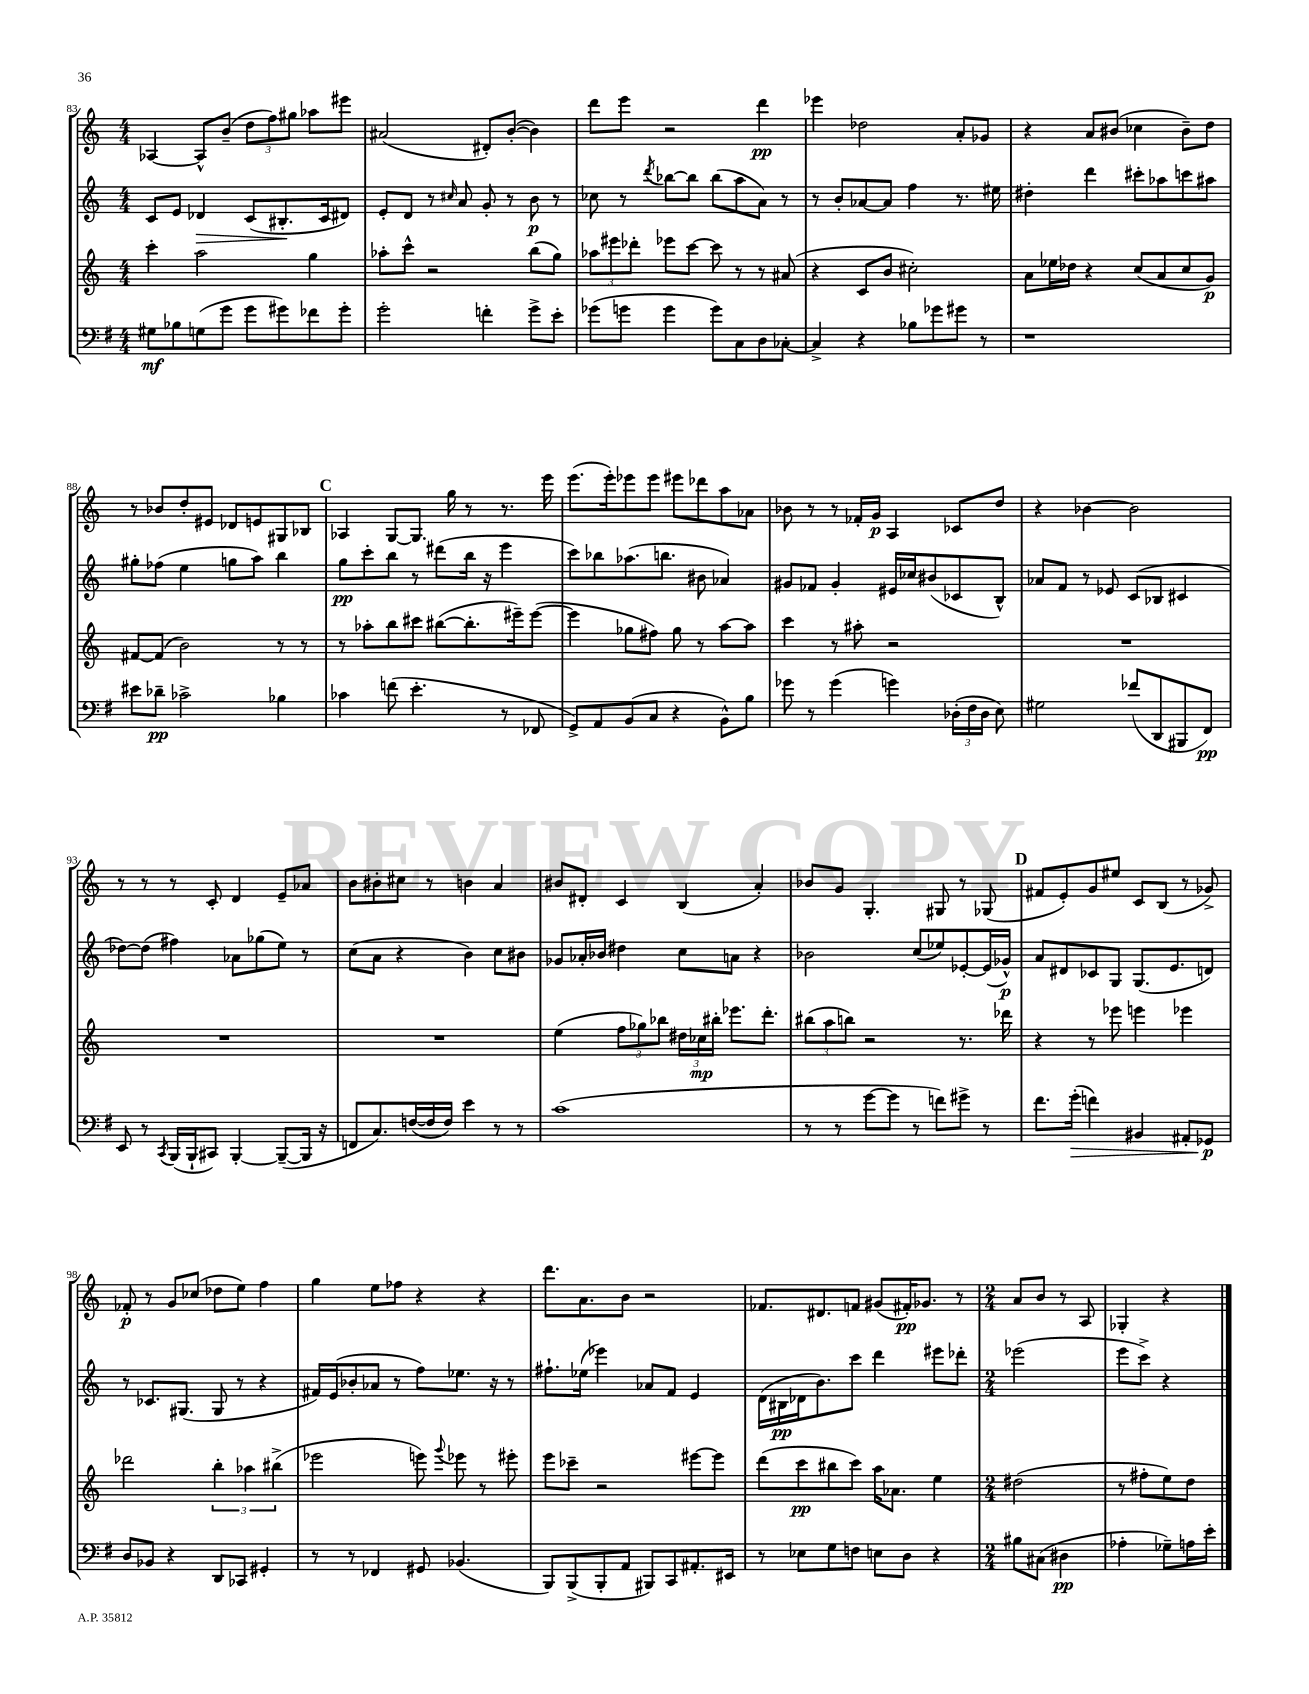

**kern	**kern	**kern	**kern
*staff4	*staff3	*staff2	*staff1
*clefF4	*clefG2	*clefG2	*clefG2
*k[f#]	*k[]	*k[]	*k[]
*M4/4	*M4/4	*M4/4	*M4/4
8G#	4ccc'	8c	[4A-
8B-	.	8e	.
(8G	2aa	4d-	8A-^^]
8g	.	.	(8b~
8g	.	(8c	12dd
.	.	.	12ff)
8g#)	.	8.B#'	.
.	.	.	12gg#
8f-	4gg	.	8aa-
.	.	16c	.
8g#'	.	8d#)	8eee#
=	=	=	=
2g'	8aa-'	8e'	(2a#
.	8ccc^^	8d	.
.	2r	8r	.
.	.	16qqcc#	.
.	.	8a	.
4f'	.	8g'	8d#')
.	.	8r	([8b'
8g^	(8bb	8b	4b])
8e'	8gg)	8r	.
=	=	=	=
(8g-	12aa-	8cc-	8ddd
.	12eee#	.	.
8g	.	8r	8eee
.	12ddd-'	.	.
.	.	8qddd	.
4g	8eee-	[8bb-	2r
.	[8ccc	8bb-]	.
8g)	8ccc]	(8bb-	.
8C	8r	8aa	.
8D	8r	8a)	4ddd
[8C-'	(8a#	8r	.
=	=	=	=
4C-^]	4r	8r	4eee-
.	.	8b'	.
4r	8c	[8a-	2dd-
.	8b	8a-]	.
8B-	2cc#')	4ff	.
8g-	.	.	.
8g#	.	8.r	8a'
8r	.	.	8g-
.	.	16ee#	.
=	=	=	=
1r	8a	4dd#'	4r
.	16ee-	.	.
.	16dd-	.	.
.	4r	4ddd	8a
.	.	.	(8b#
.	(8cc	8ccc#'	4cc-
.	8a	8aa-	.
.	8cc	8ccc	8b#~)
.	8g)	8aa#	8dd
=	=	=	=
8e#	[8f#	8gg#'	8r
8d-~	(8f#]	(8ff-	8b-
2c-^	2b)	4ee	8dd'
.	.	.	8e#
.	.	8gg	8d-
.	.	8aa)	8e
4B-	8r	4bb	8G#
.	8r	.	8B-
=	=	=	=
4c-	8r	8gg	4A-
.	8aa-'	8ccc'	.
(8f	8bb	8bb	[8G
4.e'	8ccc#	8r	8.G]
.	([8bb#	(8ddd#	.
.	.	.	16gg
.	8.bb#']	16bb	8r
.	.	16r	.
8r	.	4eee	8.r
.	16eee#~)	.	.
8FF-	([8eee#	.	.
.	.	.	16eee
=	=	=	=
8GG^)	4eee#]	8ccc)	(8.eee
8AA	.	8bb-	.
.	.	.	16eee')
(8BB	8gg-	(8.aa-	8eee-
8C	8ff#)	.	8eee-
.	.	8.bb	.
4r	8gg-	.	8eee#
.	8r	8b#	8ddd-
8BB^^)	[8aa	4a-)	8aa
8B	8aa]	.	8a-
=	=	=	=
8g-	4ccc	8g#	8b-
8r	.	8f-	8r
(4g-	8r	4g#'	8r
.	8aa#'	.	16f-'
.	.	.	16g
4g)	2r	16e#	4A
.	.	16cc-	.
.	.	(8b#	.
(24D-'	.	8c-	8c-
24F#	.	.	.
24D-	.	.	.
8E)	.	8B^^)	8dd
=	=	=	=
2G#	1r	8a-	4r
.	.	8f	.
.	.	8r	[4b-
.	.	8e-	.
(8f-	.	(8c	2b-]
8DD	.	8B-	.
8BBB#	.	4c#	.
8FF#)	.	.	.
=	=	=	=
8EE	1r	[8dd-)	8r
8r	.	(8dd-]	8r
8qCC	.	.	.
(16BBB	.	4ff#)	8r
16BBB`	.	.	.
8CC#)	.	.	8c'
[4BBB'	.	8a-	4d
.	.	(8gg-	.
(8BBB~_	.	8ee)	8e~
16BBB]	.	8r	8a-
16r	.	.	.
=	=	=	=
8FF	1r	(8cc	8b
8.C)	.	8a	8b#'
.	.	4r	8cc#
([16F	.	.	.
16F]	.	.	8r
16F)	.	.	.
4e	.	4b)	4b
8r	.	8cc	4a
8r	.	8b#	.
=	=	=	=
(1c	(4ee	8g-	8b#
.	.	16a-'	8d#'
.	.	16b-	.
.	12ff	4dd#	4c
.	12gg-)	.	.
.	12bb-	.	.
.	24dd#	8cc	(4B
.	24cc-	.	.
.	24bb#'	.	.
.	8.eee-	8a	.
.	.	4r	4a')
.	8.ddd'	.	.
=	=	=	=
8r	(12bb#	2b-	8b-
.	12aa	.	.
8r	.	.	8g
.	12bb)	.	.
[8g	2r	.	4.G'
8g]	.	.	.
8r	.	(8cc	.
8f)	.	8ee-)	8G#
8g#^	8.r	[8e-'	8r
8r	.	(16e-]	(8G-
.	16ddd-	16g-^^)	.
=	=	=	=
8.f#	4r	8a	8f#
.	.	8d#	8e')
(16g'	.	.	.
4f)	8r	8c-	8g
.	8eee-	8G	8ee#
4BB#	4eee	(8.G	8c
.	.	.	(8B
.	.	8.e	.
8AA#'	4eee-	.	8r
8GG-	.	8d)	8g-^)
=	=	=	=
8D	2ddd-	8r	8f-'
8BB-	.	8.c-	8r
4r	.	.	8g
.	.	(8.G#	.
.	.	.	(8cc-
8DD	6bb'	8G#	8dd-
8CC-	.	8r	8ee)
.	6aa-	.	.
4GG#'	.	4r	4ff
.	(6bb#^	.	.
=	=	=	=
8r	2eee-	16f#)	4gg
.	.	(16e	.
8r	.	8b-'	.
4FF-	.	8a-	8ee
.	.	8r	8ff-
8GG#	8eee)	8ff)	4r
.	8qqggg	.	.
(4.BB-	8eee-	8.ee-	.
.	8r	.	4r
.	.	16r	.
.	8eee#'	8r	.
=	=	=	=
8BBB)	8eee	8.ff#`	8.ddd
(8BBB^	8ccc-~	.	.
.	.	(16ee-	8.a
8BBB'	2r	4eee-)	.
8AA	.	.	8b
8BBB#)	.	8a-	2r
8CC	.	8f	.
8.AA#'	[8eee#	4e	.
.	8eee#]	.	.
16EE#	.	.	.
=	=	=	=
8r	(8ddd	(16d	8.f-
.	.	16B#	.
8E-	8ccc	16d-	.
.	.	8.b)	8.d#
8G	8bb#	.	.
8F	8ccc)	8ccc	8f
8E	16aa	4ddd	(8g#
.	8.a-	.	.
8D	.	.	16f#')
.	.	.	8.g-
4r	4ee	8eee#	.
.	.	8ddd-'	8r
=	=	=	=
*M2/4	*M2/4	*M2/4	*M2/4
8B#	(2dd#	(2eee-	8a
(8C#	.	.	8b
4D#	.	.	8r
.	.	.	8A
=	=	=	=
4A-'	8r	8eee	4G-'
.	8ff#'	8ccc^)	.
8G-~)	8ee)	4r	4r
16A	8dd	.	.
16e'	.	.	.
==	==	==	==
*-	*-	*-	*-
